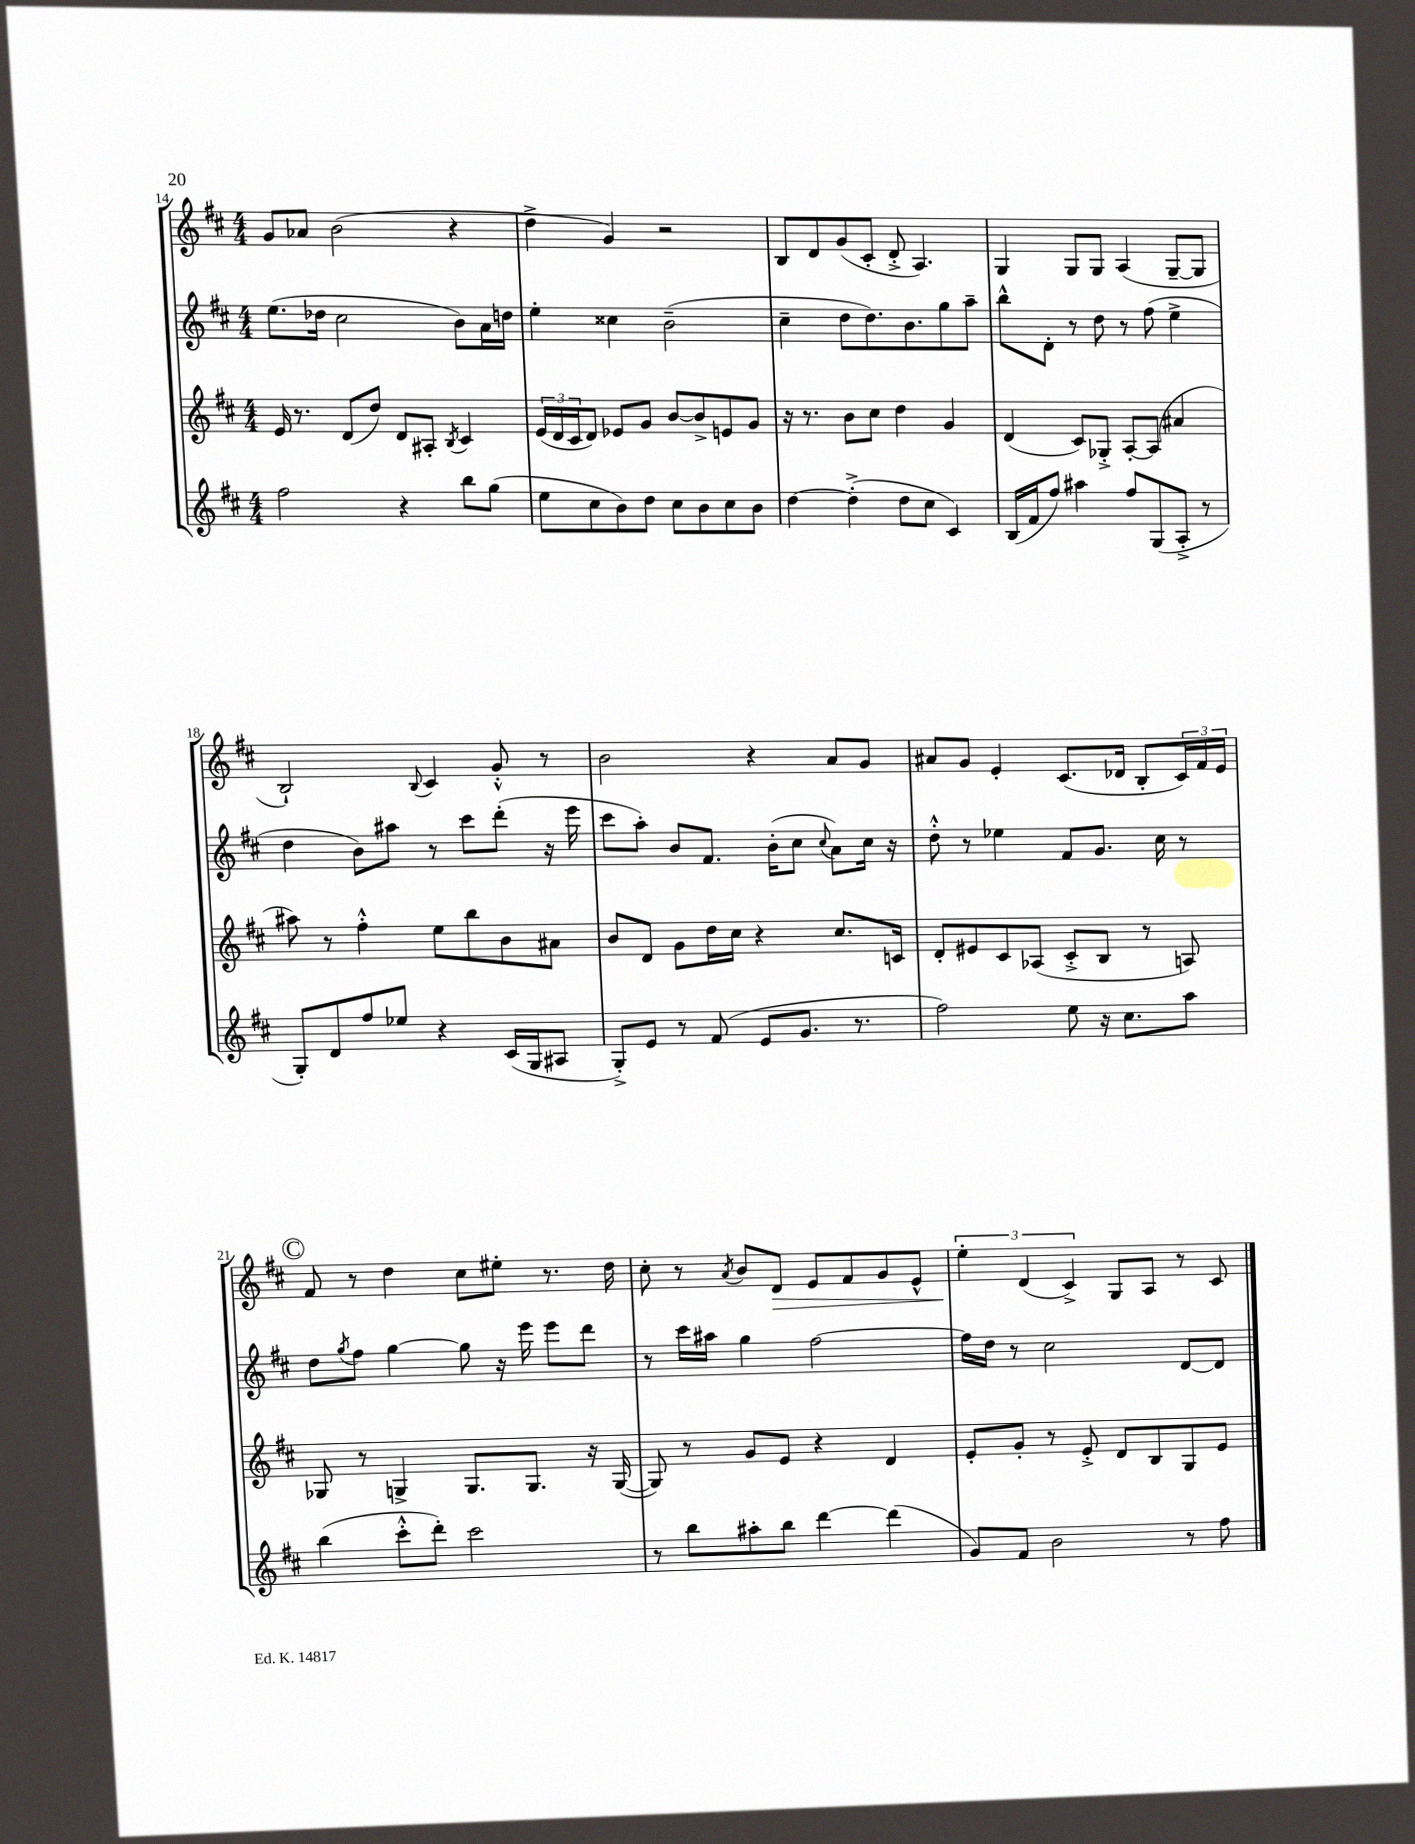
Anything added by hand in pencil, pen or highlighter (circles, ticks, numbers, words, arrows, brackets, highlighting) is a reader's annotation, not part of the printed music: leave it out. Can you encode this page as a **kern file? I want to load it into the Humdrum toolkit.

**kern	**kern	**kern	**kern
*staff4	*staff3	*staff2	*staff1
*clefG2	*clefG2	*clefG2	*clefG2
*k[f#c#]	*k[f#c#]	*k[f#c#]	*k[f#c#]
*M4/4	*M4/4	*M4/4	*M4/4
2ff#	16e	(8.ee	8g
.	8.r	.	.
.	.	.	8a-
.	.	16dd-	.
.	(8d	2cc#	(2b
.	8dd)	.	.
4r	8d	.	.
.	8A#'	.	.
.	8qB	.	.
8bb	4c#	8b)	4r
(8gg	.	16a	.
.	.	16dd	.
=	=	=	=
8ee	(24e	4ee'	4dd^
.	24d	.	.
.	24c#	.	.
8cc#	8d)	.	.
8b)	8e-	4cc##	4g)
8dd	8g	.	.
8cc#	[8b	(2b~	2r
8b	8b^]	.	.
8cc#	8e	.	.
8b	8g	.	.
=	=	=	=
[4dd	16r	4cc#~	8B
.	8.r	.	.
.	.	.	8d
(4dd'^]	8b	8dd	(8g
.	8cc#	8.dd)	8c#'
8dd	4dd	.	8d'^
.	.	8.b	.
8cc#	.	.	4.A)
4c#)	4g	8gg	.
.	.	8aa~	.
=	=	=	=
(16B	(4d	8bb^^	4G
16f#	.	.	.
8ff#)	.	8d'	.
4aa#	8c#)	8r	8G
.	8G-'^	8dd	8G
8ff#	[8A'	8r	(4A
(8G	(8A]	(8ff#	.
8A'^	4a#	4ee^	[8G~
8r	.	.	8G]
=	=	=	=
8G')	8aa#)	4dd	2B`)
8d	8r	.	.
8ff#	4ff#'^^	8b)	.
8ee-	.	8aa#	.
.	.	.	8qqB
4r	8ee	8r	4c#
.	8bb	8ccc#	.
(16c#	8b	(8ddd'	8g'^^
16G	.	.	.
8A#	8a#	16r	8r
.	.	16eee	.
=	=	=	=
8G'^)	8b	8ccc#	2b
8e	8d	8aa')	.
8r	8g	8b	.
(8f#	16dd	8.f#	.
.	16cc#	.	.
8e	4r	.	4r
.	.	(16b'	.
8.g	.	8cc#	.
.	.	8qqcc#	.
.	8.cc#	8a)	8a
8.r	.	.	.
.	.	16cc#	8g
.	16c	16r	.
=	=	=	=
2ff#)	8d'	8dd'^^	8a#
.	8e#	8r	8g
.	8c#	4ee-	4e'
.	(8A-	.	.
8ee	8c#'^	8f#	(8.c#
16r	8B	8.g	.
8.cc#	.	.	16d-
.	8r	.	8B'
.	.	16cc#	.
8aa	8A)	8r	24c#)
.	.	.	24f#
.	.	.	24e
=	=	=	=
(4bb	8G-	8dd	8f#
.	.	8qgg	.
.	8r	8ff#	8r
8ccc#'^^	4G^	[4gg	4dd
8ddd')	.	.	.
2ccc#	8.G	8gg]	8cc#
.	.	16r	8ee#'
.	8.G	16eee	.
.	.	8eee	8.r
.	16r	8ddd	.
.	([16G	.	16dd
=	=	=	=
8r	8G])	8r	8cc#'
8bb	8r	16ccc#	8r
.	.	16aa#	.
.	.	.	8qa
8aa#'	8g	4gg	8b
8bb	8e	.	8d
[4ddd	4r	[2ff#	8e
.	.	.	8f#
(4ddd]	4d	.	8g
.	.	.	8e^^
=	=	=	=
8g)	8e'	16ff#]	6ee'
.	.	16dd	.
8f#	8g'	8r	.
.	.	.	(6d
2b	8r	2cc#	.
.	.	.	6c#^)
.	8e'^	.	.
.	8d	.	8G
.	8B	.	8A
8r	8G	[8d	8r
8ff#	8e	8d]	8c#
==	==	==	==
*-	*-	*-	*-
